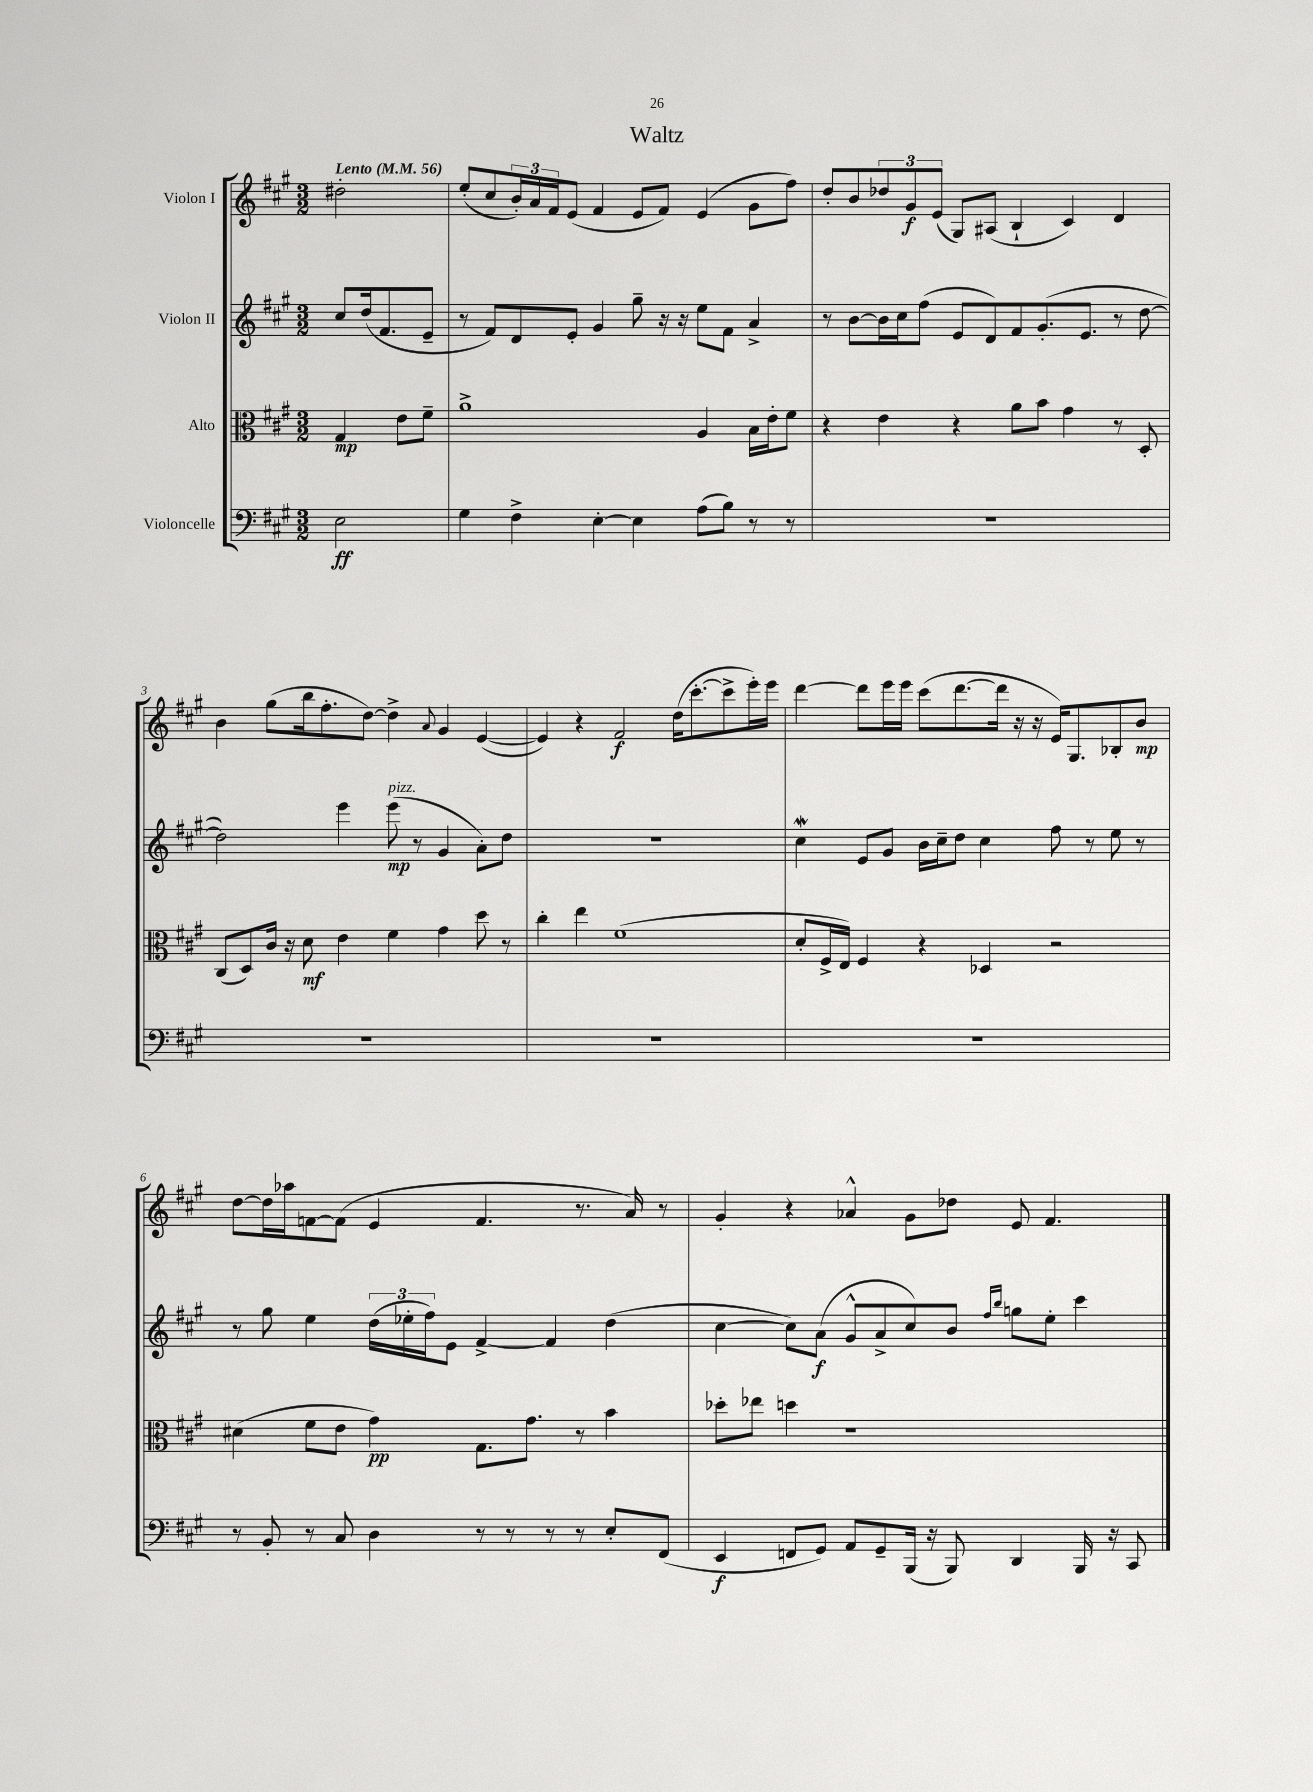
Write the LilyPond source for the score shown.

\header { title = "Waltz" }
<<
\new StaffGroup <<
\new Staff = "s0" \with { instrumentName = "Violon I" } {
    \clef treble \key a \major \numericTimeSignature \time 3/2 \partial 2 \tempo "Lento" 4 = 56
    dis''2-. |
    e''8-.( cis''8 \tuplet 3/2 { b'16-.) a'16 fis'16 } e'8( fis'4 e'8 fis'8) e'4( gis'8 fis''8) |
    d''8-. b'8 \tuplet 3/2 { des''8 gis'8\f e'8( } gis8) ais8( b4-! cis'4) d'4 |
    b'4 gis''8( b''16 fis''8.-. d''8~) d''4-> \appoggiatura { a'8 } gis'4 e'4~( |
    e'4) r4 fis'2\f d''16( cis'''8.~-. cis'''8-> e'''16-.) e'''16 |
    d'''4~ d'''8 e'''16 e'''16 cis'''8( d'''8.~ d'''16 r16 r16 e'16) gis8. bes8-. b'8\mp |
    d''8~ d''16 aes''16 f'8~ f'8( e'4 f'4. r8. a'16) r8 |
    gis'4-. r4 aes'4-^ gis'8 des''8 e'8 fis'4. \bar "|." |
}
\new Staff = "s1" \with { instrumentName = "Violon II" } {
    \clef treble \key a \major \numericTimeSignature \time 3/2 \partial 2
    cis''8 d''16( fis'8. e'8-- |
    r8 fis'8) d'8 e'8-. gis'4 gis''8-- r16 r16 e''8 fis'8 a'4-> |
    r8 b'8~ b'16 cis''16 fis''8( e'8 d'8) fis'8 gis'8.-.( e'8. r8 d''8~ |
    d''2) e'''4 e'''8\mp^\markup { \italic "pizz." }( r8 gis'4 a'8-.) d''8 |
    R1. |
    cis''4\mordent e'8 gis'8 b'16 cis''16-- d''8 cis''4 fis''8 r8 e''8 r8 |
    r8 gis''8 e''4 \tuplet 3/2 { d''16( ees''16-. fis''16) } e'8 fis'4~-> fis'4 d''4( |
    cis''4~ cis''8) a'8\f( gis'8-^ a'8-> cis''8) b'8 \grace { fis''16 b''16 } g''8 e''8-. cis'''4 \bar "|." |
}
\new Staff = "s2" \with { instrumentName = "Alto" } {
    \clef alto \key a \major \numericTimeSignature \time 3/2 \partial 2
    gis4\mp e'8 fis'8-- |
    a'1-> a4 b16 e'16-. fis'8 |
    r4 e'4 r4 a'8 b'8 gis'4 r8 d8-. |
    cis8( d8) cis'16 r16 d'8\mf e'4 fis'4 gis'4 d''8 r8 |
    cis''4-. e''4 fis'1( |
    d'8-. fis16-> e16) fis4 r4 des4 r2 |
    dis'4( fis'8 e'8 gis'4\pp) gis8. gis'8. r8 b'4 |
    des''8-. ees''8 d''4 r1 \bar "|." |
}
\new Staff = "s3" \with { instrumentName = "Violoncelle" } {
    \clef bass \key a \major \numericTimeSignature \time 3/2 \partial 2
    e2\ff |
    gis4 fis4-> e4~-. e4 a8( b8) r8 r8 |
    R1. |
    R1. |
    R1. |
    R1. |
    r8 b,8-. r8 cis8 d4 r8 r8 r8 r8 e8-. fis,8( |
    e,4\f f,8 gis,8) a,8 gis,8-- b,,16( r16 b,,8) d,4 b,,16 r16 cis,8 \bar "|." |
}
>>
>>
